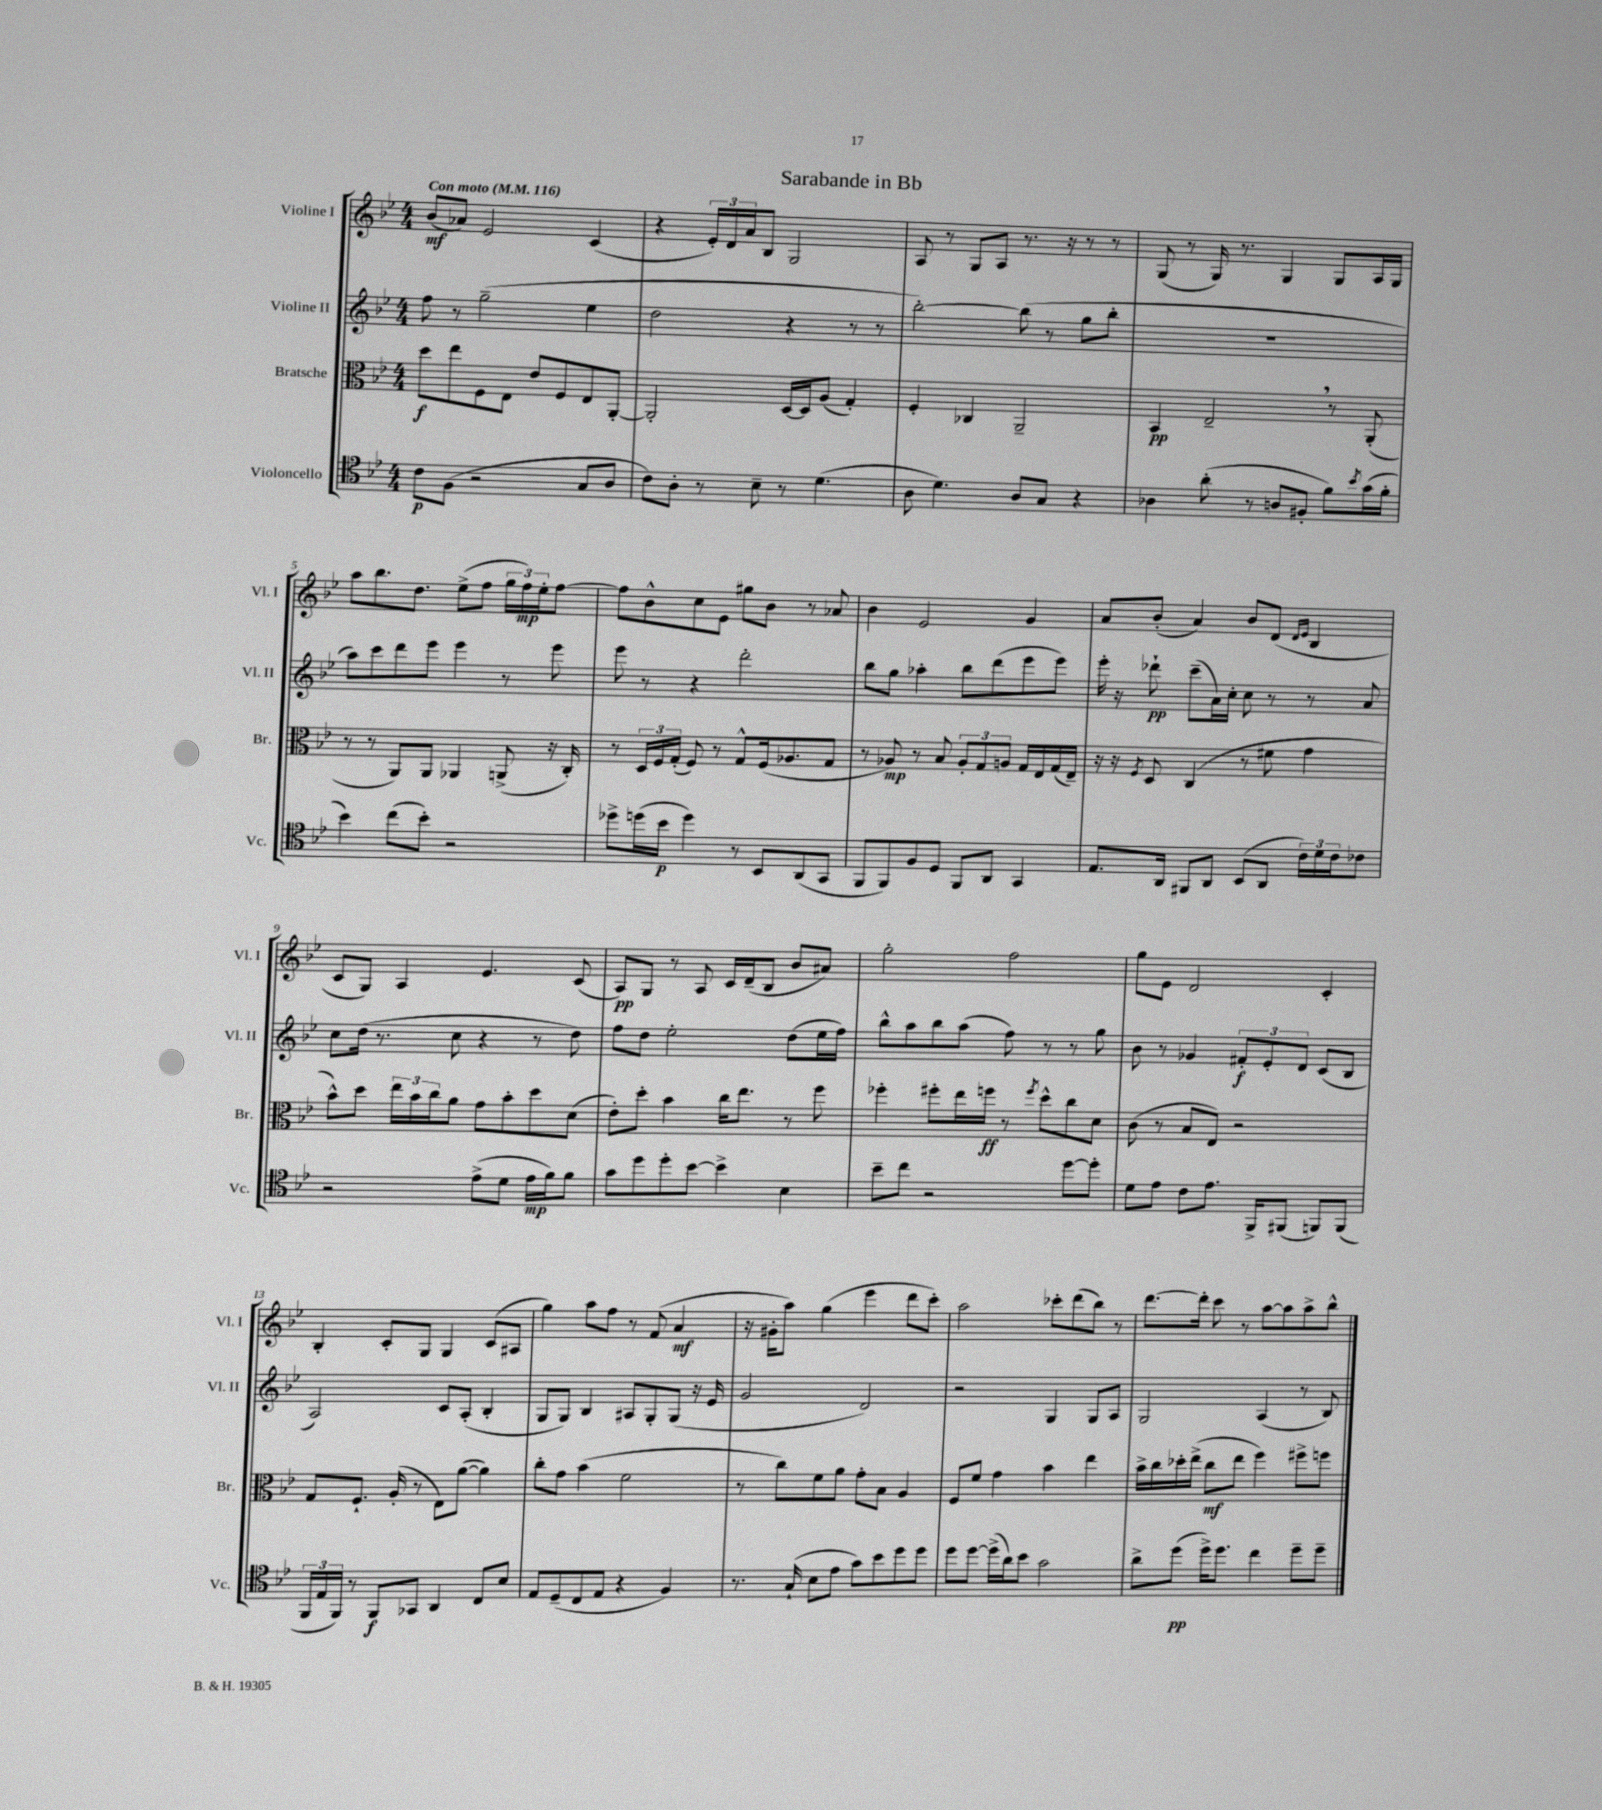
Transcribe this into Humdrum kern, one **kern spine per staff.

**kern	**dynam	**kern	**dynam	**kern	**dynam	**kern	**dynam
*part4	*part4	*part3	*part3	*part2	*part2	*part1	*part1
*staff4	*staff4	*staff3	*staff3	*staff2	*staff2	*staff1	*staff1
*I"Violoncello	*	*I"Bratsche	*	*I"Violine II	*	*I"Violine I	*
*I'Vc.	*	*I'Br.	*	*I'Vl. II	*	*I'Vl. I	*
*clefC4	*	*clefC3	*	*clefG2	*	*clefG2	*
*k[b-e-]	*	*k[b-e-]	*	*k[b-e-]	*	*k[b-e-]	*
*M4/4	*	*M4/4	*	*M4/4	*	*M4/4	*
*MM116	*	*MM116	*	*MM116	*	*MM116	*
=1	=1	=1	=1	=1	=1	=1	=1
!	!	!	!	!	!	!LO:TX:a:B:t=Con moto	!
8c\L	p	8dd\L	f	8ff\	.	(8b-/L	mf
(8F\J	.	8ee-\	.	8r	.	8a-X/J)	.
2r	.	8F\	.	(2gg~\	.	2e-/	.
.	.	8E-\J	.	.	.	.	.
.	.	8e-/L	.	.	.	.	.
.	.	8F/	.	.	.	.	.
8G/L	.	8E-/	.	4ee-\	.	(4c/	.
8A/J	.	[8AA'/J	.	.	.	.	.
=2	=2	=2	=2	=2	=2	=2	=2
8c\L)	.	2AA'/]	.	2dd\	.	4r	.
8A'\J	.	.	.	.	.	.	.
8r	.	.	.	.	.	24e-'/LL)	.
.	.	.	.	.	.	24d/	.
.	.	.	.	.	.	24a/J	.
8B-~\	.	.	.	.	.	8B-/J	.
8r	.	[16D/LL	.	4r	.	2G/	.
.	.	16D/J]	.	.	.	.	.
(4.d\	.	(8A/J	.	.	.	.	.
.	.	4G'/)	.	8r	.	.	.
.	.	.	.	8r	.	.	.
=3	=3	=3	=3	=3	=3	=3	=3
8A\	.	4F'/	.	[2bb-'\)	.	8A/	.
4.d\)	.	.	.	.	.	8r	.
.	.	4C-X/	.	.	.	8G/L	.
.	.	.	.	.	.	8A/J	.
8A/L	.	2AA~/	.	(8bb-\]	.	8.r	.
8G/J	.	.	.	8r	.	.	.
.	.	.	.	.	.	16r	.
4r	.	.	.	8gg\L	.	8r	.
.	.	.	.	8bb-'\J	.	8r	.
=4	=4	=4	=4	=4	=4	=4	=4
4A-X\	.	4BB-/	pp	1r	.	(8G/	.
.	.	.	.	.	.	8r	.
(8a'\	.	2E-~,/	.	.	.	16G/)	.
.	.	.	.	.	.	8.r	.
8r	.	.	.	.	.	.	.
8An/L	.	.	.	.	.	4G/	.
8F#X'/J	.	.	.	.	.	.	.
8f\L)	.	8r	.	.	.	8G/L	.
8qb-/	.	.	.	.	.	.	.
(16g\L	.	(8AA'/	.	.	.	16A/L	.
16f'\JJ	.	.	.	.	.	16G/JJ	.
!!LO:LB:g=z
=5	=5	=5	=5	=5	=5	=5	=5
4b-\)	.	8r	.	8aa\L)	.	8aa\L	.
.	.	8r	.	8ccc\	.	8.bb-\	.
(8cc\L	.	8AA/L)	.	8ddd\	.	.	.
.	.	.	.	.	.	8.dd\J	.
8b-'\J)	.	8AA/J	.	8eee-\J	.	.	.
2r	.	4AA-X/	.	4eee-\	.	(8ee-^\L	.
.	.	.	.	.	.	8ff\J	.
.	.	(8AAn^/	.	8r	.	24gg\LL	.
.	.	.	.	.	.	24ff\)	mp
.	.	.	.	.	.	24ee-'\J	.
.	.	16r	.	8eee-\	.	[8ff\J	.
.	.	16C'/)	.	.	.	.	.
=6	=6	=6	=6	=6	=6	=6	=6
8dd-X^\L	.	8r	.	8eee-\	.	8ff\L]	.
(16ddn\L	.	24D/LL	.	8r	.	8b-^^\	.
.	.	24F/	.	.	.	.	.
16b-\JJ	p	.	.	.	.	.	.
.	.	(24G'/JJ	.	.	.	.	.
4dd\)	.	8F/)	.	4r	.	8cc\	.
.	.	8r	.	.	.	8e-\J	.
8r	.	8G^^/L	.	2ddd'\	.	8gg#X\L	.
8BB-/L	.	(16F/k	.	.	.	8b-\J	.
.	.	8.A-X/	.	.	.	.	.
(8AA/	.	.	.	.	.	8r	.
8GG/J	.	8G/J	.	.	.	8a-X/	.
=7	=7	=7	=7	=7	=7	=7	=7
8FF/L	.	8r	.	8bb-\L	.	4b-\	.
8FF/)	.	8A-X/)	mp	8gg\J	.	.	.
8F/	.	8r	.	4aa-X'\	.	2e-/	.
8D/J	.	8B-/	.	.	.	.	.
8FF/L	.	12A-'/L	.	8bb-\L	.	.	.
.	.	12G/	.	.	.	.	.
8AA/J	.	.	.	(8ddd\	.	.	.
.	.	12An/J	.	.	.	.	.
4GG/	.	16G/LL	.	8eee-\	.	4g/	.
.	.	16E-/	.	.	.	.	.
.	.	(16G/	.	8eee-\J)	.	.	.
.	.	16E-~/JJ)	.	.	.	.	.
=8	=8	=8	=8	=8	=8	=8	=8
8.E-/L	.	16r	.	16eee-'\	.	8a/L	.
.	.	16r	.	16r	.	.	.
.	.	8qF/	.	.	.	.	.
.	.	8D/	.	8ddd-X`\	pp	(8b-'/J	.
16AA/Jk	.	.	.	.	.	.	.
8FF#X/L	.	(4C/	.	(8ccc~\L	.	4a/)	.
8AA/J	.	.	.	16a\L)	.	.	.
.	.	.	.	16cc'\JJ	.	.	.
(8BB-/L	.	8r	.	8cc\	.	8b-/L	.
8AA/J	.	8f#X\	.	8r	.	(8d/J	.
.	.	.	.	.	.	16qqd/LL	.
.	.	.	.	.	.	16qqe-/JJ	.
24c\LL)	.	4g\	.	8r	.	4B-/	.
24d\	.	.	.	.	.	.	.
24c\J	.	.	.	.	.	.	.
8c-X\J	.	.	.	8a/	.	.	.
!!LO:LB:g=z
=9	=9	=9	=9	=9	=9	=9	=9
2r	.	8b-^^\L)	.	8cc\L	.	8c/L	.
.	.	8dd\J	.	(16dd\Jk	.	8G/J)	.
.	.	.	.	8.r	.	.	.
.	.	24ee-\LL	.	.	.	4A/	.
.	.	24b-\	.	.	.	.	.
.	.	24cc\J	.	.	.	.	.
.	.	8a\J	.	8cc\	.	.	.
(8e-^\L	.	8g\L	.	4r	.	4.e-/	.
8d\J	.	8b-'\	.	.	.	.	.
16e-\LL	mp	8dd\	.	8r	.	.	.
16f\J)	.	.	.	.	.	.	.
8f\J	.	(8d\J	.	8dd\)	.	(8c/	.
=10	=10	=10	=10	=10	=10	=10	=10
8g\L	.	8e-'\L)	.	8ff\L	.	8A/L)	pp
8dd\	.	8dd'\J	.	8dd\J	.	8G/J	.
8dd'\	.	4b-\	.	2ee-'\	.	8r	.
[8b-\J	.	.	.	.	.	8A/	.
4b-^\]	.	16cc\KL	.	.	.	16c/LL	.
.	.	8.ee-\J	.	.	.	(16d~/J	.
.	.	.	.	.	.	8B-/J	.
4B-\	.	8r	.	(8dd\L	.	8b-/L	.
.	.	8ff\	.	16ee-\L	.	8a#X/J)	.
.	.	.	.	16ff\JJ)	.	.	.
=11	=11	=11	=11	=11	=11	=11	=11
8b-~\L	.	4ff-X'\	.	8bb-^^\L	.	2gg'\	.
8cc\J	.	.	.	8aa\	.	.	.
2r	.	8ff#X'\L	.	8bb-\	.	.	.
.	.	16ee-\L	.	(8aa\J	.	.	.
.	.	16ffn\JJ	ff	.	.	.	.
.	.	8r	.	8ff\)	.	2ff\	.
.	.	8qff/	.	.	.	.	.
.	.	8dd^^\L	.	8r	.	.	.
[8dd\L	.	8cc\	.	8r	.	.	.
8dd'\J]	.	8d\J	.	8gg\	.	.	.
=12	=12	=12	=12	=12	=12	=12	=12
8d\L	.	(8c\	.	8b-\	.	8gg\L	.
8e-\J	.	8r	.	8r	.	8e-\J	.
8c\L	.	8B-/L	.	4g-X/	.	2d/	.
8.e-\J	.	8E-/J)	.	.	.	.	.
.	.	2r	.	12f#X'/L	f	.	.
16FF^/KL	.	.	.	.	.	.	.
.	.	.	.	12e-'/	.	.	.
(8FF#X/J	.	.	.	.	.	.	.
.	.	.	.	12d/J	.	.	.
8FFn/L)	.	.	.	(8c/L	.	4c'/	.
(8FF/J	.	.	.	8B-/J	.	.	.
!!LO:LB:g=z
=13	=13	=13	=13	=13	=13	=13	=13
24FF/LL	.	8G/L	.	2A/)	.	4B-'/	.
24E-/	.	.	.	.	.	.	.
24FF/JJ)	.	.	.	.	.	.	.
8r	.	8.F`/J	.	.	.	.	.
8FF/L	f	.	.	.	.	8c'/L	.
.	.	(16A'/	.	.	.	.	.
8GG-X/J	.	8r	.	.	.	8G/J	.
4AA/	.	8E-\L)	.	8c/L	.	4G/	.
.	.	([8a\J	.	(8A'/J	.	.	.
8C/L	.	4a\])	.	4B-'/	.	(8c/L	.
8B-/J	.	.	.	.	.	8A#X/J	.
=14	=14	=14	=14	=14	=14	=14	=14
8E-/L	.	8cc'\L	.	8G/L	.	4gg\)	.
(8D~/	.	8g\J	.	8G/J)	.	.	.
8C/	.	(4b-\	.	4B-/	.	8aa\L	.
8E-/J	.	.	.	.	.	8ff\J	.
4r	.	2f\	.	8A#X/L	.	8r	.
.	.	.	.	8G'/	.	(8f/	.
4F/)	.	.	.	(8G/J	.	4a/	mf
.	.	.	.	16r	.	.	.
.	.	.	.	16e-/	.	.	.
=15	=15	=15	=15	=15	=15	=15	=15
8.r	.	8r	.	2g/	.	16r	.
.	.	.	.	.	.	16g#X'\KL	.
.	.	8cc\L)	.	.	.	8aa\J)	.
(16G`/	.	.	.	.	.	.	.
8B-\L	.	8f\	.	.	.	(4gg\	.
8e-\J	.	8a\J	.	.	.	.	.
8g\L)	.	8g'\L	.	2d/)	.	4eee-\	.
8b-\	.	8B-\J	.	.	.	.	.
8dd\	.	4A/	.	.	.	8ddd\L	.
8dd\J	.	.	.	.	.	8ccc'\J)	.
=16	=16	=16	=16	=16	=16	=16	=16
8dd\L	.	8F/L	.	2r	.	2aa\	.
[8dd\J	.	8f/J	.	.	.	.	.
(16dd^\LL]	.	4g\	.	.	.	.	.
16a\J)	.	.	.	.	.	.	.
8b-\J	.	.	.	.	.	.	.
2g\	.	4b-\	.	4G/	.	8ccc-X'\L	.
.	.	.	.	.	.	(8ddd\	.
.	.	4ee-\	.	8G/L	.	8bb-\J)	.
.	.	.	.	8A/J	.	8r	.
=17	=17	=17	=17	=17	=17	=17	=17
8a^\L	.	16b-^\LL	.	2G/	.	[8.ddd\L	.
.	.	16cc\	.	.	.	.	.
(8dd\J	pp	16dd-X'\	.	.	.	.	.
.	.	(16ee-^\JJ	.	.	.	16ddd'\Jk]	.
16dd^\KL)	.	8cc\L	mf	.	.	8ccc\	.
8.dd\J	.	.	.	.	.	.	.
.	.	8ee-\J	.	.	.	8r	.
4cc\	.	4ff\)	.	(4A/	.	[8aa\L	.
.	.	.	.	.	.	8aa\]	.
8dd~\L	.	8ff#X^\L	.	8r	.	8aa^\	.
8dd~\J	.	8ffn\J	.	8B-/)	.	8bb-^^\J	.
==	==	==	==	==	==	==	==
*-	*-	*-	*-	*-	*-	*-	*-
